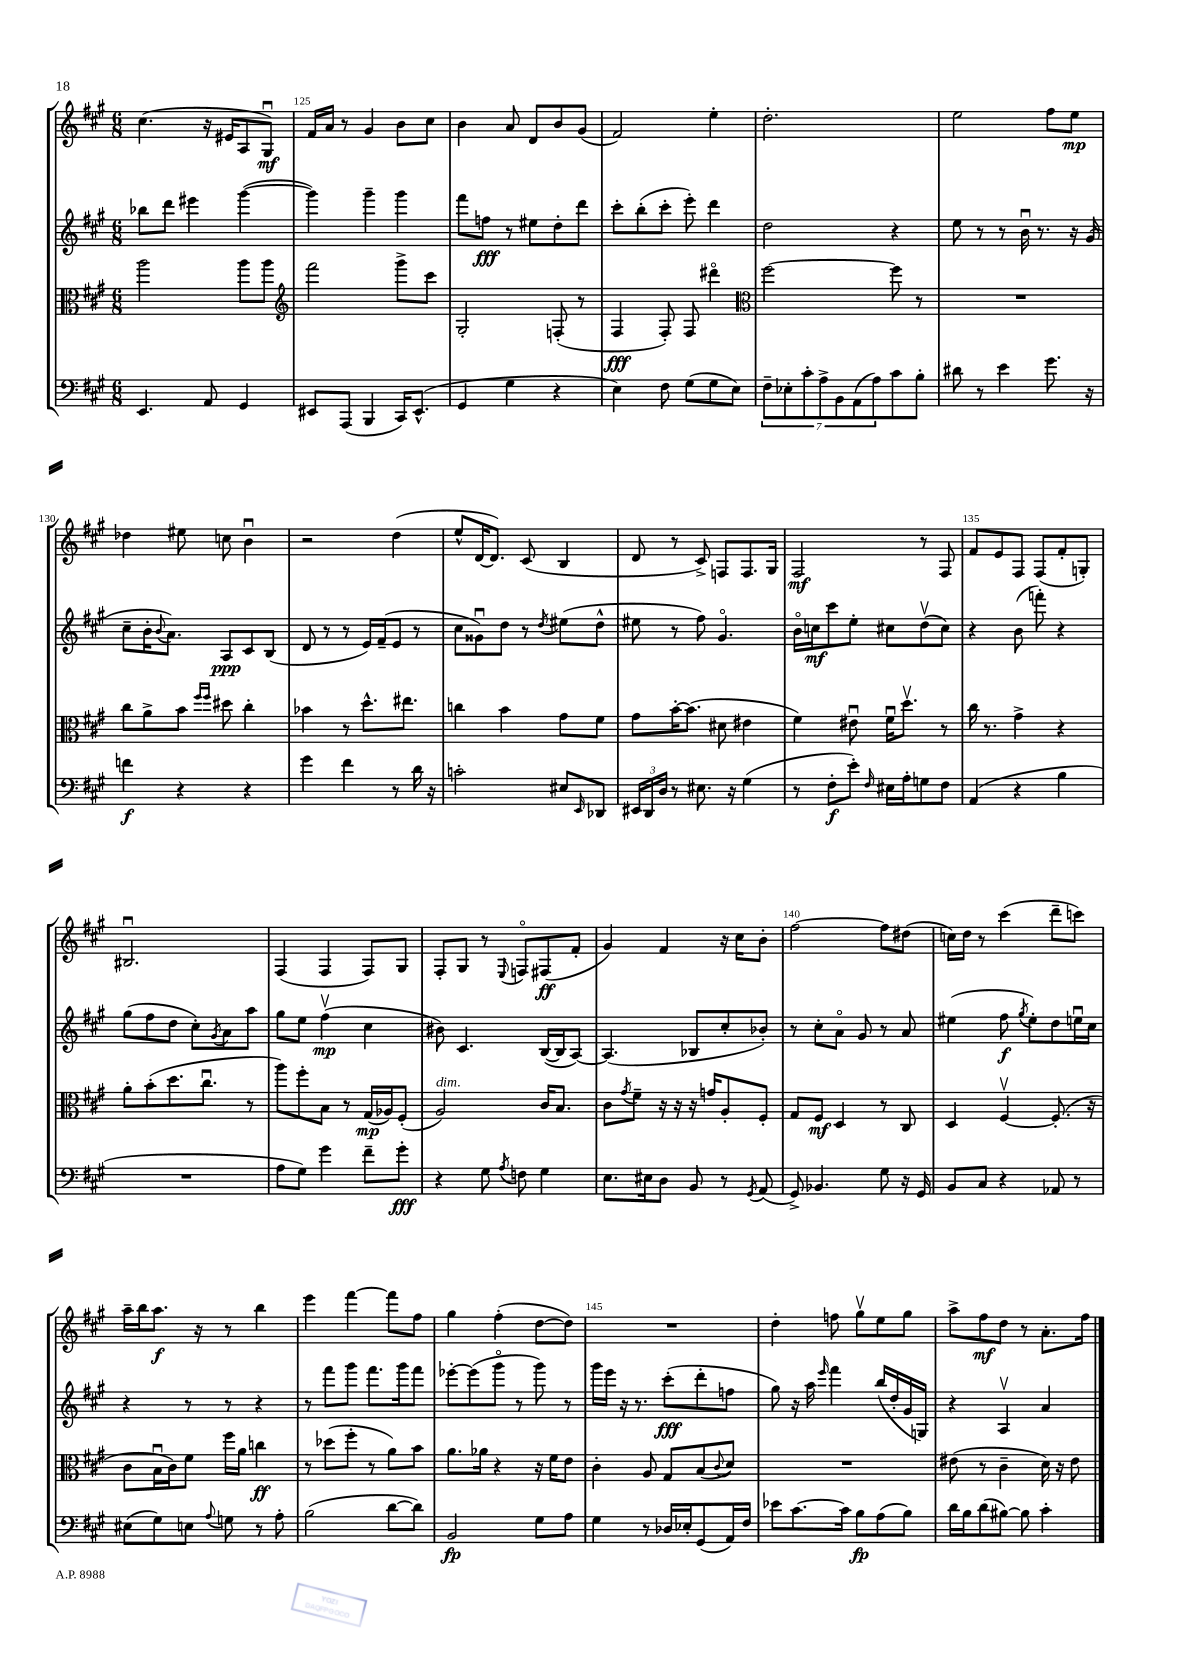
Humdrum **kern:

**kern	**kern	**kern	**kern
*staff4	*staff3	*staff2	*staff1
*clefF4	*clefC3	*clefG2	*clefG2
*k[f#c#g#]	*k[f#c#g#]	*k[f#c#g#]	*k[f#c#g#]
*M6/8	*M6/8	*M6/8	*M6/8
4.EE	2aa	8bb-	(4.cc#
.	.	8ddd	.
.	.	4eee#	.
8AA	.	.	16r
.	.	.	16e#
4GG#	8aa	([4ggg#	8A
.	8aa	.	8G#u)
=	=	=	=
*	*clefG2	*	*
8EE#	2fff#	4ggg#])	16f#
.	.	.	16a
(8AAA	.	.	8r
4BBB	.	4ggg#~	4g#
16CC#)	8ggg#^	4ggg#	8b
(8.EE#^^	.	.	.
.	8ccc#	.	8cc#
=	=	=	=
4GG#	2G#'	8fff#	4b
.	.	8ff	.
4G#	.	8r	8a
.	.	8ee#	8d
4r	(8F'	8dd'	8b
.	8r	8ddd	(8g#
=	=	=	=
4E)	4F#	8ccc#'	2f#)
.	.	(8bb'	.
8F#	8F#')	8ccc#'	.
(8G#	8F#	8eee')	.
8G#	4ddd#o	4ddd	4ee'
8E)	.	.	.
=	=	=	=
*	*clefC3	*	*
14F#~	[2ff#	2dd	2.dd'
14E-'	.	.	.
14c#'	.	.	.
14A^	.	.	.
14BB	.	.	.
(14AA	.	.	.
14A)	.	.	.
8c#	8ff#]	4r	.
8B'	8r	.	.
=	=	=	=
8d#	2.r	8ee	2ee
8r	.	8r	.
4e	.	8r	.
.	.	16bu	.
.	.	8.r	.
8.g#	.	.	8ff#
.	.	16r	8ee
16r	.	(16g#	.
=	=	=	=
4f	8cc#	8cc#~	4dd-
.	8a^	16b'	.
.	.	8qqb	.
.	.	8.a)	.
4r	8b	.	8ee#
.	16qqff#	.	.
.	16qqff#	.	.
.	8dd#	8A	8cc
4r	4cc#'	8c#	4bu
.	.	(8B	.
=	=	=	=
4g#	4b-	8d	2r
.	.	8r	.
4f#	8r	8r	.
.	8.dd^^	16e)	.
.	.	(16f#~	.
8r	.	8e	(4dd
.	8.ee#	.	.
16d	.	8r	.
16r	.	.	.
=	=	=	=
2c'	4cc	8cc#	8ee^^
.	.	8g##u)	[16d
.	.	.	8.d])
.	4b	8dd	.
.	.	8r	(8c#
.	.	8qdd	.
8E#	8g#	(8ee#	4B
16qqEE	.	.	.
8DD-	8f#	8dd^^	.
=	=	=	=
24EE#	8g#	8ee#	8d
24DD	.	.	.
24D	.	.	.
8r	[16b'	8r	8r
.	(8.b]	.	.
8.E#	.	8ff#)	8c#^)
.	8d#	4.g#o	8F
16r	.	.	.
(4G#	4e#	.	8.F
.	.	.	16G#
=	=	=	=
8r	4f#)	16bo	2F#
.	.	16cc	.
8F#'	.	8ccc#	.
8e')	8e#u	8ee'	.
16qqF#	.	.	.
16E#	16f#u	8cc#	.
16A'	8.ddv	.	.
8G	.	(8ddv	8r
8F#	8r	8cc#)	8F#
=	=	=	=
(4AA	16cc#	4r	8f#
.	8.r	.	.
.	.	.	8e
4r	4g#^	(8b	8F#
.	.	8fff')	(8F#
4B	4r	4r	8f#'
.	.	.	8G')
=	=	=	=
2.r	8a'	(8gg#	2.B#u
.	(8b'	8ff#	.
.	8.dd	8dd	.
.	.	8cc#')	.
.	8.cc#u	.	.
.	.	8qg#	.
.	.	8a	.
.	8r	8aa	.
=	=	=	=
8A	8aa)	8gg#	(4F#
8G#)	8ff#'	8ee	.
4g#	8B	(4ff#v	4F#
.	8r	.	.
8f#~	(16G#	4cc#	8F#)
.	16A-)	.	.
8g#'	(8F#'	.	8G#
=	=	=	=
4r	2A)	8b#)	8F#'
.	.	4.c#	8G#
8G#	.	.	8r
8qA	.	.	8qqE
8F	.	.	8Fo
4G#	16c#	([16B	(8F#
.	8.B	16B]	.
.	.	[8A)	8f#'
=	=	=	=
8.E	8c#	(4.A]	4g#)
.	8qg#	.	.
.	8f#~	.	.
16E#	.	.	.
8D	16r	.	4f#
.	16r	.	.
8BB	16r	8B-	.
.	16g	.	.
8r	8A'	8cc#'	16r
.	.	.	16cc#
8qGG#	.	.	.
(8AA	8F#'	8b-')	8b'
=	=	=	=
8GG#^)	8G#	8r	[2ff#
4.BB-	8F#	8cc#'	.
.	4D	8ao	.
.	.	8g#	.
8G#	8r	8r	8ff#]
16r	8C#	8a	(8dd#
16GG#	.	.	.
=	=	=	=
8BB	4D	(4ee#	16cc)
.	.	.	16dd
8C#	.	.	8r
4r	[4F#v	8ff#	(4ccc#
.	.	8qgg#	.
.	.	8ee#')	.
8AA-	(8.F#']	8dd	8ddd~
8r	.	16eeu	8ccc)
.	16r	16cc#	.
=	=	=	=
(8E#	8c#	4r	16aa~
.	.	.	16bb
8G#)	16Bu	.	8.aa
.	16c#)	.	.
8E	8f#	8r	.
.	.	.	16r
8qqA	.	.	.
8G	16ff#	8r	8r
.	16a	.	.
8r	4cc	4r	4bb
8A'	.	.	.
=	=	=	=
(2B	8r	8r	4eee
.	(8dd-	8fff#	.
.	8ff#'	8ggg#	[4fff#
.	8r	8.fff#	.
[8d	8a)	.	8fff#]
.	.	16ggg#	.
8d])	8b	8fff#	8ff#
=	=	=	=
2BB	8.a	[8eee-'	4gg#
.	.	(8eee-]	.
.	16a-	.	.
.	4r	8ggg#o	(4ff#'
.	.	8r	.
8G#	16r	8ggg#)	[8dd
.	16f#	.	.
8A	8e	8r	8dd])
=	=	=	=
4G#	4c#'	16ggg#	2.r
.	.	16eee	.
.	.	16r	.
.	.	8.r	.
8r	8A	.	.
16D-	8G#	(8ccc#'	.
16E-'	.	.	.
(8GG#	(8B	8ddd'	.
.	8qqc#	.	.
16AA)	8d)	8ff	.
16F#	.	.	.
=	=	=	=
8e-	2.r	8gg#)	4dd'
[8.c#	.	16r	.
.	.	16aa	.
.	.	16qqeee	.
.	.	4fff#	8ff
16c#]	.	.	.
8B	.	.	8gg#v
(8A	.	(16bb	8ee
.	.	16dd'	.
8B)	.	16g#	8gg#
.	.	16G)	.
=	=	=	=
16d	(8e#	4r	8aa^
16B	.	.	.
(8d	8r	.	8ff#
[8B#)	4c#~	4Av	8dd
8B#]	.	.	8r
4c#'	16d)	4a	8.a'
.	16r	.	.
.	8e#	.	.
.	.	.	16ff#
==	==	==	==
*-	*-	*-	*-
